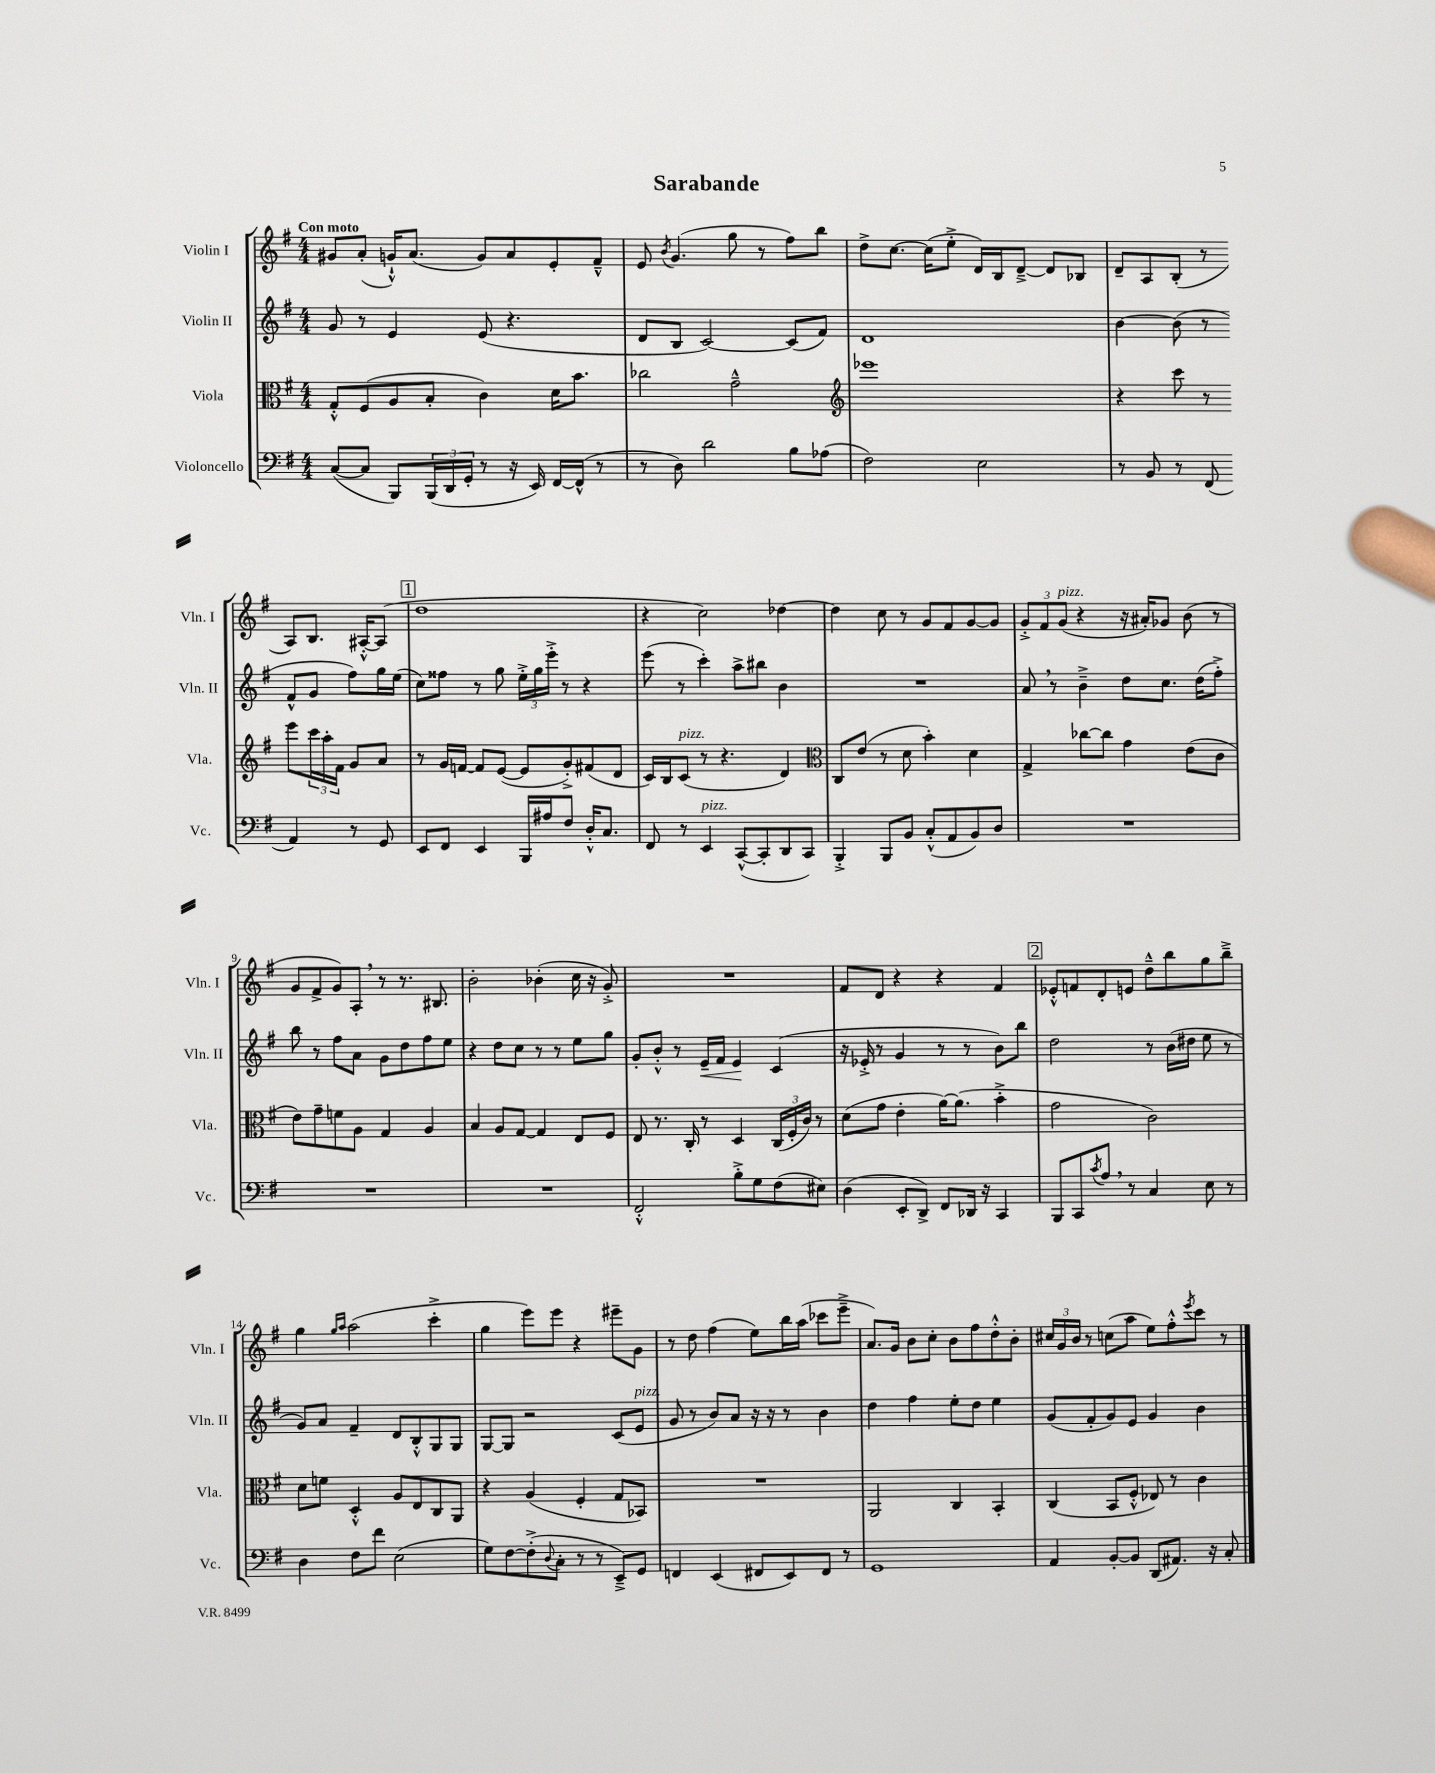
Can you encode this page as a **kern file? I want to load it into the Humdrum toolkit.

**kern	**kern	**kern	**kern
*staff4	*staff3	*staff2	*staff1
*clefF4	*clefC3	*clefG2	*clefG2
*k[f#]	*k[f#]	*k[f#]	*k[f#]
*M4/4	*M4/4	*M4/4	*M4/4
([8C/L	8G'^^/L	8g/	8g#/L
8C/]J	(8F#/	8r	(8a'/J
8BBB/L)	8A/	4e/	16g`^^/LK)
.	.	.	(8.a/J
(24BBB/L	8B'/J	.	.
24DD/	.	.	.
24GG'/JJ	.	.	.
8r	4c\)	(8e/	8g/L)
16r	.	4.r	8a/
16EE/)	.	.	.
[16FF#/LL	16d\LK	.	8e'/
(16FF#^^/]JJ	8.b\J	.	.
8r	.	.	8f#~^^/J
=	=	=	=
8r	2cc-\	8d/L	8e/
.	.	.	8qb/
8D\)	.	8B/J	(4.g/
2d\	.	[2c/)	.
.	2g~^^\	.	8gg\
.	.	.	8r
8B\L	.	(8c/]L	8ff#\L)
(8A-\J	.	8f#/J)	8bb\J
=	=	=	=
*	*clefG2	*	*
2F#\)	1eee-	1d	8dd^\L
.	.	.	[8.cc\J
.	.	.	(16cc\]LK
.	.	.	8ee'^\J
2E\	.	.	16d/LL)
.	.	.	16B/J
.	.	.	[8d~^/J
.	.	.	8d/]L
.	.	.	8B-/J
=	=	=	=
8r	4r	[4b\	8d~/L
8BB/	.	.	8A/
8r	8ccc\	(8b\]	(8B'/J
(8FF#/	8r	8r	8r
4AA/)	8eee\L	8f#^^/L	8A/L)
.	24ccc\L	8g/J	8.B/J
.	24aa'\	.	.
.	24f#\JJ	.	.
8r	8g/L	8ff#\L)	.
.	.	.	[16A#'^^/LK
8GG/	8a/J	16gg\L	(8A#/]J
.	.	(16ee\JJ	.
=	=	=	=
8EE/L	8r	8cc\L)	1dd
8FF#/J	16g/LL	8ff##\J	.
.	[16f/JJ	.	.
4EE/	8f/]L	8r	.
.	([8e/J	8gg\	.
16BBB/LL	8e/]L	24ee'^\LL	.
.	.	24gg\	.
16A#/J	.	.	.
.	.	24eee'^\JJ	.
8F#/J	8g'^/)	8r	.
16D'^^/LK	(8f#/	4r	.
8.C/J	.	.	.
.	8d/J	.	.
=	=	=	=
8FF#/	16c/LL)	(8eee\	4r
.	16B/J	.	.
8r	(8c/J	8r	.
4EE/	8r	4ccc'\)	2cc\)
.	4.r	.	.
([8CC^^/L	.	8aa^\L	.
8CC'/]	.	8bb#\J	.
8DD/	4d/)	4b\	[4dd-\
8CC/J)	.	.	.
=	=	=	=
*	*clefC3	*	*
4BBB'^/	8C/L	1r	4dd-\]
.	(8e/J	.	.
8BBB/L	8r	.	8cc\
8BB/J	8d\	.	8r
(8C'^^/L	4b'\)	.	8g/L
8AA/	.	.	8f#/
8BB/)	4d\	.	[8g/
8D/J	.	.	8g/]J
=	=	=	=
1r	4G^/	8a/	12g'^/L
.	.	.	12f#/
.	.	8r	.
.	.	.	(12g/J
.	[8cc-\L	4b~^\	4r
.	8cc-\]J	.	.
.	4g\	8dd\L	16r
.	.	.	16a#'/LK)
.	.	8.cc\J	8g-/J
.	(8e\L	.	(8b\
.	.	(16dd\LK	.
.	8c\J	8ff#'^\J)	8r
=	=	=	=
1r	8e\L)	8bb\	8g/L
.	8g~\	8r	8f#^/
.	8f\	8ff#\L	8g/)
.	8A\J	8a\J	8A'/J
.	4G/	8g\L	8r
.	.	8dd\	8.r
.	4A/	8ff#\	.
.	.	.	8.B#/
.	.	8ee\J	.
=	=	=	=
1r	4B/	4r	2b'\
.	8A/L	8dd\L	.
.	[8G/J	8cc\J	.
.	4G/]	8r	(4b-'\
.	.	8r	.
.	8E/L	8ee\L	16cc\
.	.	.	16r
.	8F#/J	8gg\J	8g'^/)
=	=	=	=
2FF#'^^/	8E/	8g'/L	1r
.	8.r	8b'^^/J	.
.	.	8r	.
.	16C'/	.	.
.	8r	16e~/LL	.
.	.	16f#/JJ	.
8B'^\L	4D/	4e/	.
8G\	.	.	.
(8F#\	(24C/LL	(4c/	.
.	24F#'/	.	.
.	24c/JJ)	.	.
8E#\J)	8r	.	.
=	=	=	=
(4D\	(8d\L	16r	8f#/L
.	.	16e-'^/	.
.	8g\J	8r	8d/J
8EE'/L	4e'\	4g/	4r
8DD^/J)	.	.	.
8FF#/L	[16a\LK)	8r	4r
.	(8.a\]J	.	.
16DD-/Jk	.	8r	.
16r	.	.	.
4CC/	4b'^\	8b\L)	4f#/
.	.	8bb\J	.
=	=	=	=
8BBB/L	2g\	2dd\	8e-'^^/L
8CC/	.	.	8f/
8qc/	.	.	.
8A/J	.	.	8d'/
8r	.	.	8e/J
4C/	2c\)	8r	8dd~^^\L
.	.	(16b\LL	8bb\
.	.	16dd#\JJ	.
8E\	.	8ee\	8gg\
8r	.	8r	8bb~^\J
=	=	=	=
4D\	8d\L	8g/L)	4gg\
.	8f\J	8a/J	.
.	.	.	16qqgg/LL
.	.	.	16qqaa/JJ
8F#\L	4D'^^/	4f#~/	(2aa\
8f#\J	.	.	.
(2E\	8A/L	8d/L	.
.	8E/	8B'^^/	.
.	8C/	8G/	4ccc'^\
.	8AA/J	8G/J	.
=	=	=	=
8G\L)	4r	[8G/L	4gg\
[8F#\	.	8G/]J	.
(8F#'^\]	(4A/	2r	8eee\L)
8qqD/	.	.	.
8C'\J	.	.	8eee\J
8r	4F#'/	.	4r
8r	.	.	.
8EE~^/L)	8G/L	(8c/L	8eee#~\L
8GG/J	8BB-/J)	8e/J	8g\J
=	=	=	=
4FF/	1r	8g/	8r
.	.	8r	8dd\
(4EE/	.	8b/L)	(4ff#\
.	.	8a/J	.
8FF#/L	.	16r	8ee\L)
.	.	16r	.
8EE/)	.	8r	16bb\L
.	.	.	(16aa\JJ
8FF#/J	.	4b\	8ccc-\L
8r	.	.	8eee~^\J
=	=	=	=
1GG	2AA/	4dd\	8.a/L)
.	.	.	16g/Jk
.	.	4ff#\	8b\L
.	.	.	8cc'\J
.	4C/	8ee'\L	8b\L
.	.	8dd\J	8ff#\
.	4BB'/	4ee\	8dd'^^\
.	.	.	8b'\J
=	=	=	=
4AA/	(4C/	(8g/L	24cc#/LL
.	.	.	24g/
.	.	.	24b/JJ
.	.	8f#'/	8r
[8BB'/L	8BB/L	8g/)	(8cc\L
8BB/]J	8F#'^^/J	8e/J	8aa\J
(8DD/L	8E-/)	4g/	8ee\L)
8.AA#/J)	8r	.	8ff#'^^\
.	.	.	8qeee/
.	4c\	4b\	8ccc\J
16r	.	.	.
8C'/	.	.	8r
==	==	==	==
*-	*-	*-	*-
